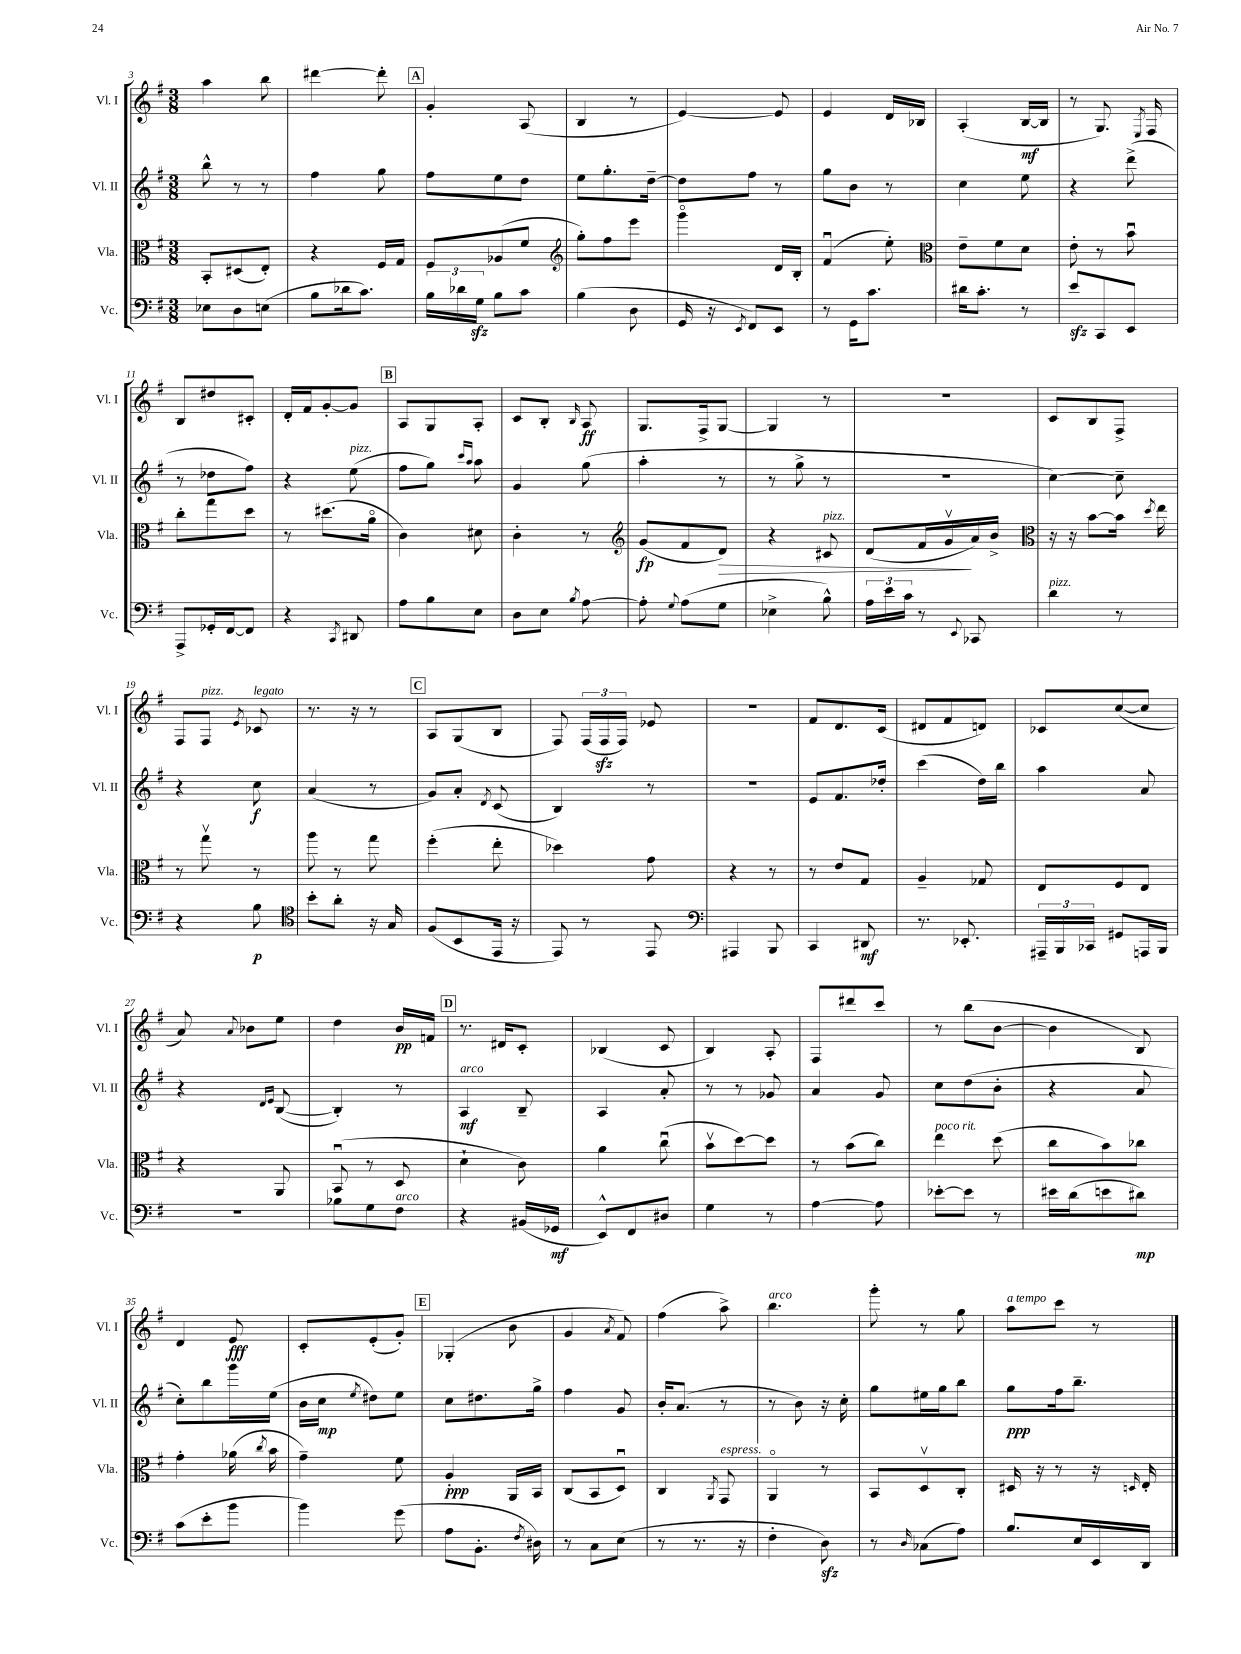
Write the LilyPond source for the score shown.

<<
\new StaffGroup <<
\new Staff = "s0" \with { instrumentName = "Vl. I" shortInstrumentName = "Vl. I" } {
    \clef treble \key g \major \numericTimeSignature \time 3/8
    \autoBeamOff a''4 b''8 |
    dis'''4~ dis'''8-. |
    \mark \markup { \box "A" } g'4-. a8( |
    b4 r8 |
    e'4~) e'8 |
    e'4 d'16[ bes16] |
    a4-.( b16[~\mf b16] |
    r8 g8.) \acciaccatura { e8 } fis16 |
    b8[ dis''8 cis'8]-. |
    d'16[-. fis'16 g'8~-. g'8] |
    \mark \markup { \box "B" } a8[ g8 a8]-. |
    c'8[ b8]-. \grace { b16 } a8\ff |
    g8.[ fis16-> g8]~ |
    g4 r8 |
    R4. |
    c'8[ b8 fis8]-> |
    fis8[ fis8]^\markup { \italic "pizz." } \acciaccatura { e'8 } ces'8^\markup { \italic "legato" } |
    r8. r16 r8 |
    \mark \markup { \box "C" } a8[ g8( b8] |
    fis8) \tuplet 3/2 { fis16[( fis16\sfz fis16]) } ees'8 |
    R4. |
    fis'8[ d'8. c'16]( |
    dis'8[ fis'8 d'8]) |
    ces'8[ c''8~( c''8] |
    a'8) \appoggiatura { a'8 } bes'8[ e''8] |
    d''4 b'16[\pp f'16] |
    \mark \markup { \box "D" } r8. dis'16[ c'8]-. |
    bes4( c'8 |
    b4) a8-. |
    fis8[ dis'''8 c'''8] |
    r8 b''8[( b'8]~ |
    b'4 b8) |
    d'4 e'8\fff |
    c'8[-. e'8-.( g'8]-.) |
    \mark \markup { \box "E" } ges4-.( b'8 |
    g'4 \acciaccatura { a'8 } fis'8) |
    fis''4( a''8->) |
    b''4.^\markup { \italic "arco" } |
    g'''8-. r8 g''8 |
    a''8[^\markup { \italic "a tempo" } c'''8] r8 \bar "|." |
}
\new Staff = "s1" \with { instrumentName = "Vl. II" shortInstrumentName = "Vl. II" } {
    \clef treble \key g \major \numericTimeSignature \time 3/8
    \autoBeamOff b''8-^ r8 r8 |
    fis''4 g''8 |
    \mark \markup { \box "A" } fis''8[ e''8 d''8] |
    e''8[ g''8.-. d''16]~-- |
    d''8[ fis''8] r8 |
    g''8[ b'8] r8 |
    c''4 e''8 |
    r4 d'''8->( |
    r8 des''8[ fis''8]) |
    r4 e''8^\markup { \italic "pizz." }( |
    \mark \markup { \box "B" } fis''8[ g''8]) \grace { c'''16[ a''16] } a''8 |
    g'4 g''8( |
    a''4-. r8 |
    r8 g''8-> r8 |
    R4. |
    c''4~) c''8-- |
    r4 c''8\f |
    a'4( r8 |
    \mark \markup { \box "C" } g'8[) a'8]-. \acciaccatura { d'8 } c'8( |
    b4) r8 |
    r4. |
    e'8[ fis'8. des''16]-. |
    c'''4( d''16[) b''16] |
    a''4 a'8 |
    r4 \grace { d'16[ e'16] } b8~( |
    b4-.) r8 |
    \mark \markup { \box "D" } a4\mf^\markup { \italic "arco" } b8-- |
    a4 a'8-. |
    r8 r8 ges'8 |
    a'4 g'8 |
    c''8[ d''8( b'8]-. |
    r4 a'8 |
    c''8[-.) b''8 g'''16 e''16]( |
    b'16[ c''16]\mp \acciaccatura { e''8 } dis''8[) e''8] |
    \mark \markup { \box "E" } c''8[ dis''8. g''16]-> |
    fis''4 g'8 |
    b'16[-. a'8.]( r8 |
    r8 b'8) r16 c''16-. |
    g''8[ eis''16 g''16 b''8] |
    g''8[\ppp fis''16 b''8.]-- \bar "|." |
}
\new Staff = "s2" \with { instrumentName = "Vla." shortInstrumentName = "Vla." } {
    \clef alto \key g \major \numericTimeSignature \time 3/8
    \autoBeamOff b,8[-. dis8( e8]-.) |
    r4 fis16[ g16] |
    \mark \markup { \box "A" } fis8[ aes8( fis'8] |
    \clef treble g''8[-.) fis''8 e'''8] |
    g'''4\flageolet d'16[ b16]-. |
    fis'4\downbow( e''8-.) |
    \clef alto e'8[-- fis'8 d'8] |
    e'8-. r8 b'8\downbow |
    c''8[-. g''8 d''8] |
    r8 dis''8.[( a'16]\flageolet |
    \mark \markup { \box "B" } c'4) dis'8 |
    c'4-. r8 |
    \clef treble g'8[\fp( fis'8 d'8]\>) |
    r4 cis'8^\markup { \italic "pizz." } |
    d'8[( fis'16 g'16\upbow\! a'16) b'16]-> |
    \clef alto r16 r16 b'8[~ b'16] \acciaccatura { d''8 } e''16 |
    r8 g''8\upbow r8 |
    a''8 r8 g''8 |
    \mark \markup { \box "C" } fis''4-.( e''8-. |
    des''4) g'8 |
    r4 r8 |
    r8 e'8[ g8] |
    a4-- ges8 |
    e8[ fis8 e8] |
    r4 a,8 |
    b,8\downbow( r8 d8 |
    \mark \markup { \box "D" } d'4-! c'8) |
    a'4 c''8\downbow( |
    b'8[\upbow d''8~) d''8] |
    r8 b'8[( c''8]) |
    e''4^\markup { \italic "poco rit." } d''8( |
    c''8[ b'8) ces''8] |
    g'4-. aes'16( \acciaccatura { c''8 } b'16 |
    g'4--) fis'8 |
    \mark \markup { \box "E" } a4-.\ppp a,16[ b,16] |
    c8[( b,8 d8]\downbow) |
    c4 \acciaccatura { a,8 } g,8^\markup { \italic "espress." } |
    a,4\flageolet r8 |
    b,8[ d8\upbow c8]-. |
    dis16 r16 r8 r16 \grace { d16 } e16-. \bar "|." |
}
\new Staff = "s3" \with { instrumentName = "Vc." shortInstrumentName = "Vc." } {
    \clef bass \key g \major \numericTimeSignature \time 3/8
    \autoBeamOff ees8[ d8 e8]( |
    b8[ des'16 c'8.]) |
    \mark \markup { \box "A" } \tuplet 3/2 { b16[ des'16 g16]\sfz } b8[ c'8] |
    b4( d8 |
    g,16 r16 \acciaccatura { e,8 } fis,8[) e,8] |
    r8 g,16[ c'8.] |
    dis'16[ c'8.]-. r8 |
    e'8[\sfz c,8 e,8] |
    a,,8[-> ges,16-. fis,16~ fis,8] |
    r4 \acciaccatura { c,8 } dis,8 |
    \mark \markup { \box "B" } a8[ b8 e8] |
    d8[ e8] \acciaccatura { b8 } a8~ |
    a8-. \appoggiatura { g8 } a8[( g8] |
    ees4-> b8-^) |
    \tuplet 3/2 { a16[ e'16 c'16] } r8 \appoggiatura { e,8 } ces,8 |
    d'4^\markup { \italic "pizz." } r8 |
    r4 b8\p |
    \clef tenor b'8[-. a'8]-. r16 g16 |
    \mark \markup { \box "C" } fis8[( b,8 e,16] r16 |
    e,8) r8 e,8 |
    \clef bass ais,,4 b,,8 |
    c,4 dis,8\mf |
    r8. ees,8.-. |
    \tuplet 3/2 { ais,,16[-- b,,16 ces,16] } gis,8[ a,,16 b,,16] |
    R4. |
    bes8[ g8 fis8]^\markup { \italic "arco" } |
    \mark \markup { \box "D" } r4 bis,16[( ges,16]\mf |
    e,8[-^) fis,8 dis8] |
    g4 r8 |
    a4~ a8 |
    ees'8[~-. ees'8] r8 |
    eis'16[ d'16( e'8 dis'8]\mp) |
    c'8[( e'8-. b'8] |
    b'4) g'8( |
    \mark \markup { \box "E" } a8[ b,8.]-. \acciaccatura { fis8 } dis16) |
    r8 c8[ e8]( |
    r8 r8. r16 |
    fis4-. d8\sfz) |
    r8 \grace { d16 } ces8[( a8]) |
    b8.[ e16 e,16 d,16] \bar "|." |
}
>>
>>
\layout { \context { \Score currentBarNumber = #3 } }
